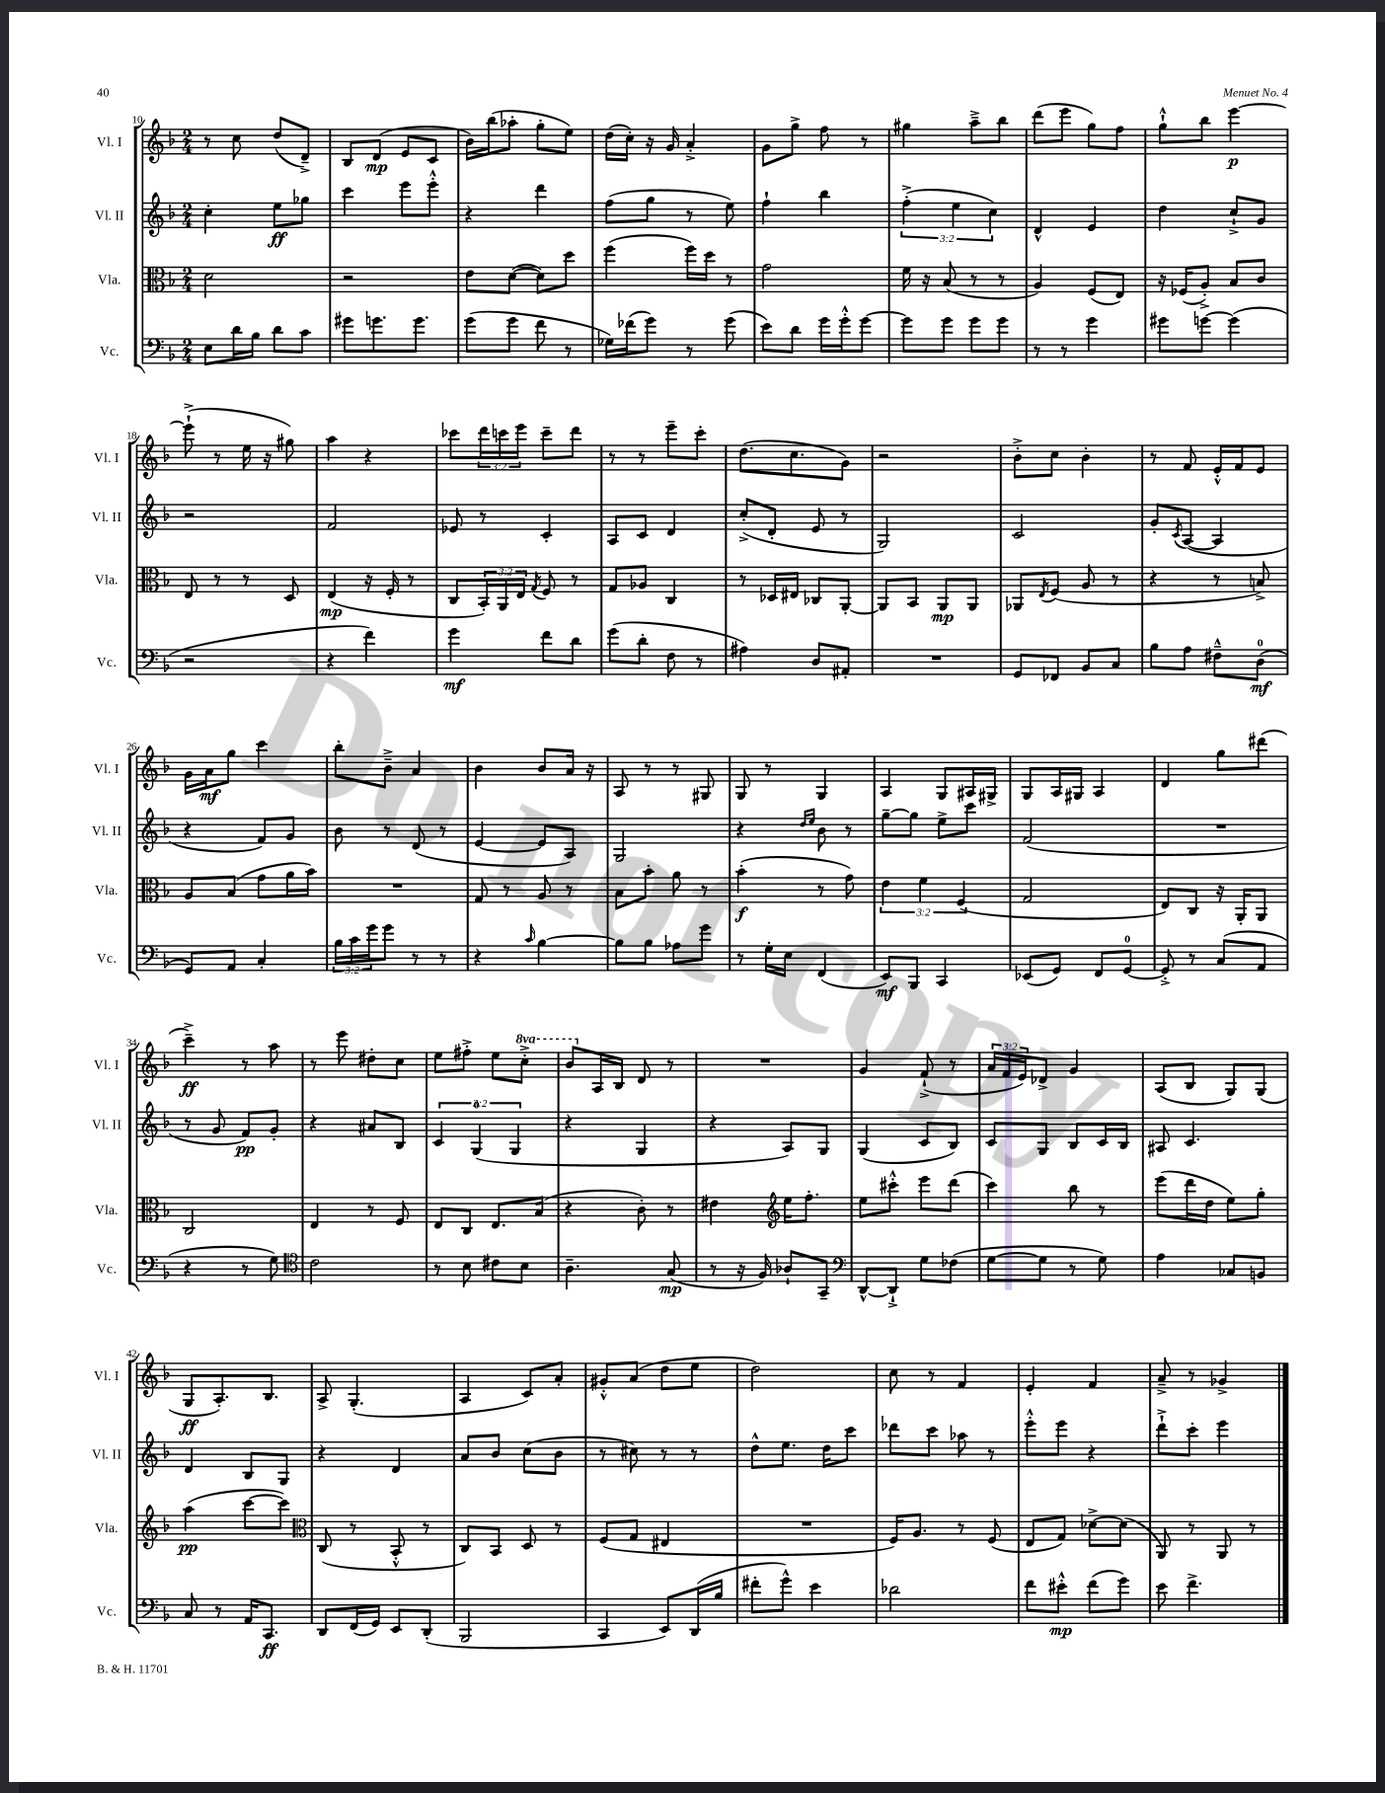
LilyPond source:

<<
\new StaffGroup <<
\new Staff = "s0" \with { instrumentName = "Vl. I" shortInstrumentName = "Vl. I" } {
    \clef treble \key f \major \numericTimeSignature \time 2/4 \override Staff.TupletNumber.text = #tuplet-number::calc-fraction-text \set Staff.ottavationMarkups = #ottavation-simple-ordinals
    r8 c''8 d''8( d'8--->) |
    bes8 d'8\mp( e'8 c'8 |
    bes'16) bes''16( aes''8-. g''8-. e''8) |
    d''16( c''16-.) r16 g'16 a'4-.-> |
    g'8 g''8-> f''8 r8 |
    gis''4 a''8---> bes''8 |
    d'''8( e'''8 g''8) f''8 |
    g''8-!-^ bes''8 e'''4~\p |
    e'''8-!->( r8 e''16 r16 gis''8) |
    a''4 r4 |
    ces'''8 \tuplet 3/2 { d'''16 c'''16 e'''16 } c'''8-- d'''8 |
    r8 r8 e'''8-- c'''8-. |
    d''8.( c''8. g'8) |
    r2 |
    bes'8-.-> c''8 bes'4-. |
    r8 f'8 e'16-.-^ f'16 e'8 |
    g'16 a'16\mf g''8 c'''4 |
    bes''8-. bes'8---> a'4 |
    bes'4 bes'8 a'16 r16 |
    a8 r8 r8 gis8 |
    g8 r8 g4 |
    a4 g8 ais16 gis16-> |
    g8 a16 gis16 a4 |
    d'4 g''8 dis'''8( |
    c'''4--->\ff) r8 a''8 |
    r8 e'''8 dis''8-. c''8 |
    e''8 fis''8-.-> e''8 \ottava #1 c'''8-.-> |
    bes''8 \ottava #0 a16 bes16 d'8 r8 |
    R2 |
    g'4 f'8-!->( r8 |
    \tuplet 3/2 { a'16 f'16 e'16) } des'8-> g'4 |
    a8( bes8 g8) g8( |
    g8\ff a8.-.) bes8. |
    a8-> g4.-.( |
    a4 c'8) a'8-. |
    gis'8-.-^ a'8( d''8 e''8 |
    d''2) |
    c''8 r8 f'4 |
    e'4-. f'4 |
    a'8---> r8 ges'4-> \bar "|." |
}
\new Staff = "s1" \with { instrumentName = "Vl. II" shortInstrumentName = "Vl. II" } {
    \clef treble \key f \major \numericTimeSignature \time 2/4 \override Staff.TupletNumber.text = #tuplet-number::calc-fraction-text
    c''4-. e''8\ff ges''8 |
    c'''4 e'''8 e'''8-.-^ |
    r4 d'''4 |
    f''8( g''8 r8 e''8) |
    f''4-! bes''4 |
    \tuplet 3/2 { f''4-.->( e''4 c''4) } |
    d'4-^ e'4 |
    d''4 c''8-!-> g'8 |
    r2 |
    f'2 |
    ees'8 r8 c'4-. |
    a8 c'8 d'4 |
    c''8-.->( d'8-. e'8 r8 |
    g2) |
    c'2 |
    g'8-. \acciaccatura { c'8 } a8~( a4 |
    r4 f'8) g'8 |
    bes'8 r8 d'8( r8 |
    e'4~ e'8 a8) |
    g2 |
    r4 \grace { d''16 e''16 } bes'8 r8 |
    g''8~-- g''8 e''8-> c'''8 |
    f'2( |
    R2 |
    r8 g'8 f'8\pp) g'8-. |
    r4 ais'8 bes8 |
    \tuplet 3/2 { c'4 g4-0( g4 } |
    r4 g4 |
    r4 a8) g8 |
    g4( c'8 bes8) |
    c'8 g8 bes8 c'16 bes16 |
    ais8 c'4. |
    d'4 bes8 g8 |
    r4 d'4 |
    a'8 bes'8 c''8( bes'8 |
    r8 cis''8) r8 r8 |
    d''8-^ e''8. d''16 c'''8 |
    des'''8 c'''8 aes''8 r8 |
    e'''8-.-^ e'''8 r4 |
    d'''8-!-> c'''8-. e'''4 \bar "|." |
}
\new Staff = "s2" \with { instrumentName = "Vla." shortInstrumentName = "Vla." } {
    \clef alto \key f \major \numericTimeSignature \time 2/4 \override Staff.TupletNumber.text = #tuplet-number::calc-fraction-text
    d'2 |
    r2 |
    e'8 d'8~( d'8) d''8 |
    f''4( f''16) d''16 r8 |
    g'2 |
    f'16 r16 bes8( r8 r8 |
    a4) f8( e8) |
    r16 fes16( a8-.->) bes8 c'8 |
    e8 r8 r8 d8 |
    e4\mp( r16 f16-. r8 |
    c8 \tuplet 3/2 { bes,16-.) a,16 e16 } \acciaccatura { g8 } f8 r8 |
    g8 aes8 c4 |
    r8 des16 eis16 ces8 a,8~-. |
    a,8 bes,8 a,8\mp a,8 |
    aes,8 \acciaccatura { e8 } f8( a8 r8 |
    r4 r8 b8->) |
    a8 bes8( g'8 a'16 bes'16) |
    R2 |
    g8 r8 a8 r8 |
    bes8 bes'8-. a'8 r8 |
    bes'4-.\f( r8 g'8) |
    \tuplet 3/2 { e'4 f'4 f4( } |
    g2 |
    e8) c8 r16 a,16-. a,8 |
    c2 |
    e4 r8 f8 |
    e8 c8 e8. bes16( |
    r4 c'8-.) r8 |
    eis'4 \clef treble e''16 f''8.-. |
    e''8 cis'''8-.-^ e'''8 d'''8( |
    c'''4) bes''8 r8 |
    e'''8( d'''16 d''16 e''8) g''8-. |
    a''4\pp( c'''8~ c'''8) |
    \clef alto c8( r8 bes,8-.-^ r8 |
    c8) bes,8 d8 r8 |
    f8( g8 eis4 |
    R2 |
    f16) a8. r8 f8( |
    e8 g8) des'8~-> des'8( |
    a,8) r8 a,8 r8 \bar "|." |
}
\new Staff = "s3" \with { instrumentName = "Vc." shortInstrumentName = "Vc." } {
    \clef bass \key f \major \numericTimeSignature \time 2/4 \override Staff.TupletNumber.text = #tuplet-number::calc-fraction-text
    e8 d'16 bes16 d'8 c'8 |
    gis'8 g'8. g'8. |
    g'8( g'8 f'8 r8 |
    ges16) fes'16( g'8) r8 g'8( |
    e'8) d'8 g'16 g'16-.-^ g'8~ |
    g'8 g'8 g'8 g'8 |
    r8 r8 g'4 |
    gis'8 g'8~ g'4( |
    r2 |
    r4 f'4) |
    g'4\mf f'8 d'8 |
    g'8( d'8-. f8 r8 |
    ais4) d8 ais,8-. |
    R2 |
    g,8 fes,8 bes,8 c8 |
    bes8 a8 fis8---^ d8-0\mf( |
    g,8) a,8 c4-. |
    \tuplet 3/2 { bes16 c'16 g'16 } g'8 r8 r8 |
    r4 \grace { c'16 } bes4~ |
    bes8 bes8 aes8 g'8 |
    r8 g16-. e16 f,4( |
    e,8\mf) bes,,8 c,4 |
    ees,8( g,8) f,8 g,8-0~ |
    g,8-.-> r8 c8( a,8 |
    r4 r8 g8) |
    \clef tenor c'2 |
    r8 bes8 cis'8 bes8 |
    a4.-- g8\mp( |
    r8 r16 f16) aes8-! g,8-- |
    \clef bass d,8~-^ d,8-!-> g8 fes8( |
    g8~ g8 r8 g8) |
    a4 ces8 b,8 |
    c8 r8 a,16 c,8.\ff |
    d,8 f,16( g,16) e,8 d,8-.( |
    bes,,2 |
    c,4 e,8) d,16( bes16 |
    fis'8-. g'8-^) e'4 |
    des'2 |
    f'8 eis'8-.-^\mp f'8( g'8) |
    e'8 f'4.-> \bar "|." |
}
>>
>>
\layout { \context { \Score currentBarNumber = #10 } }
